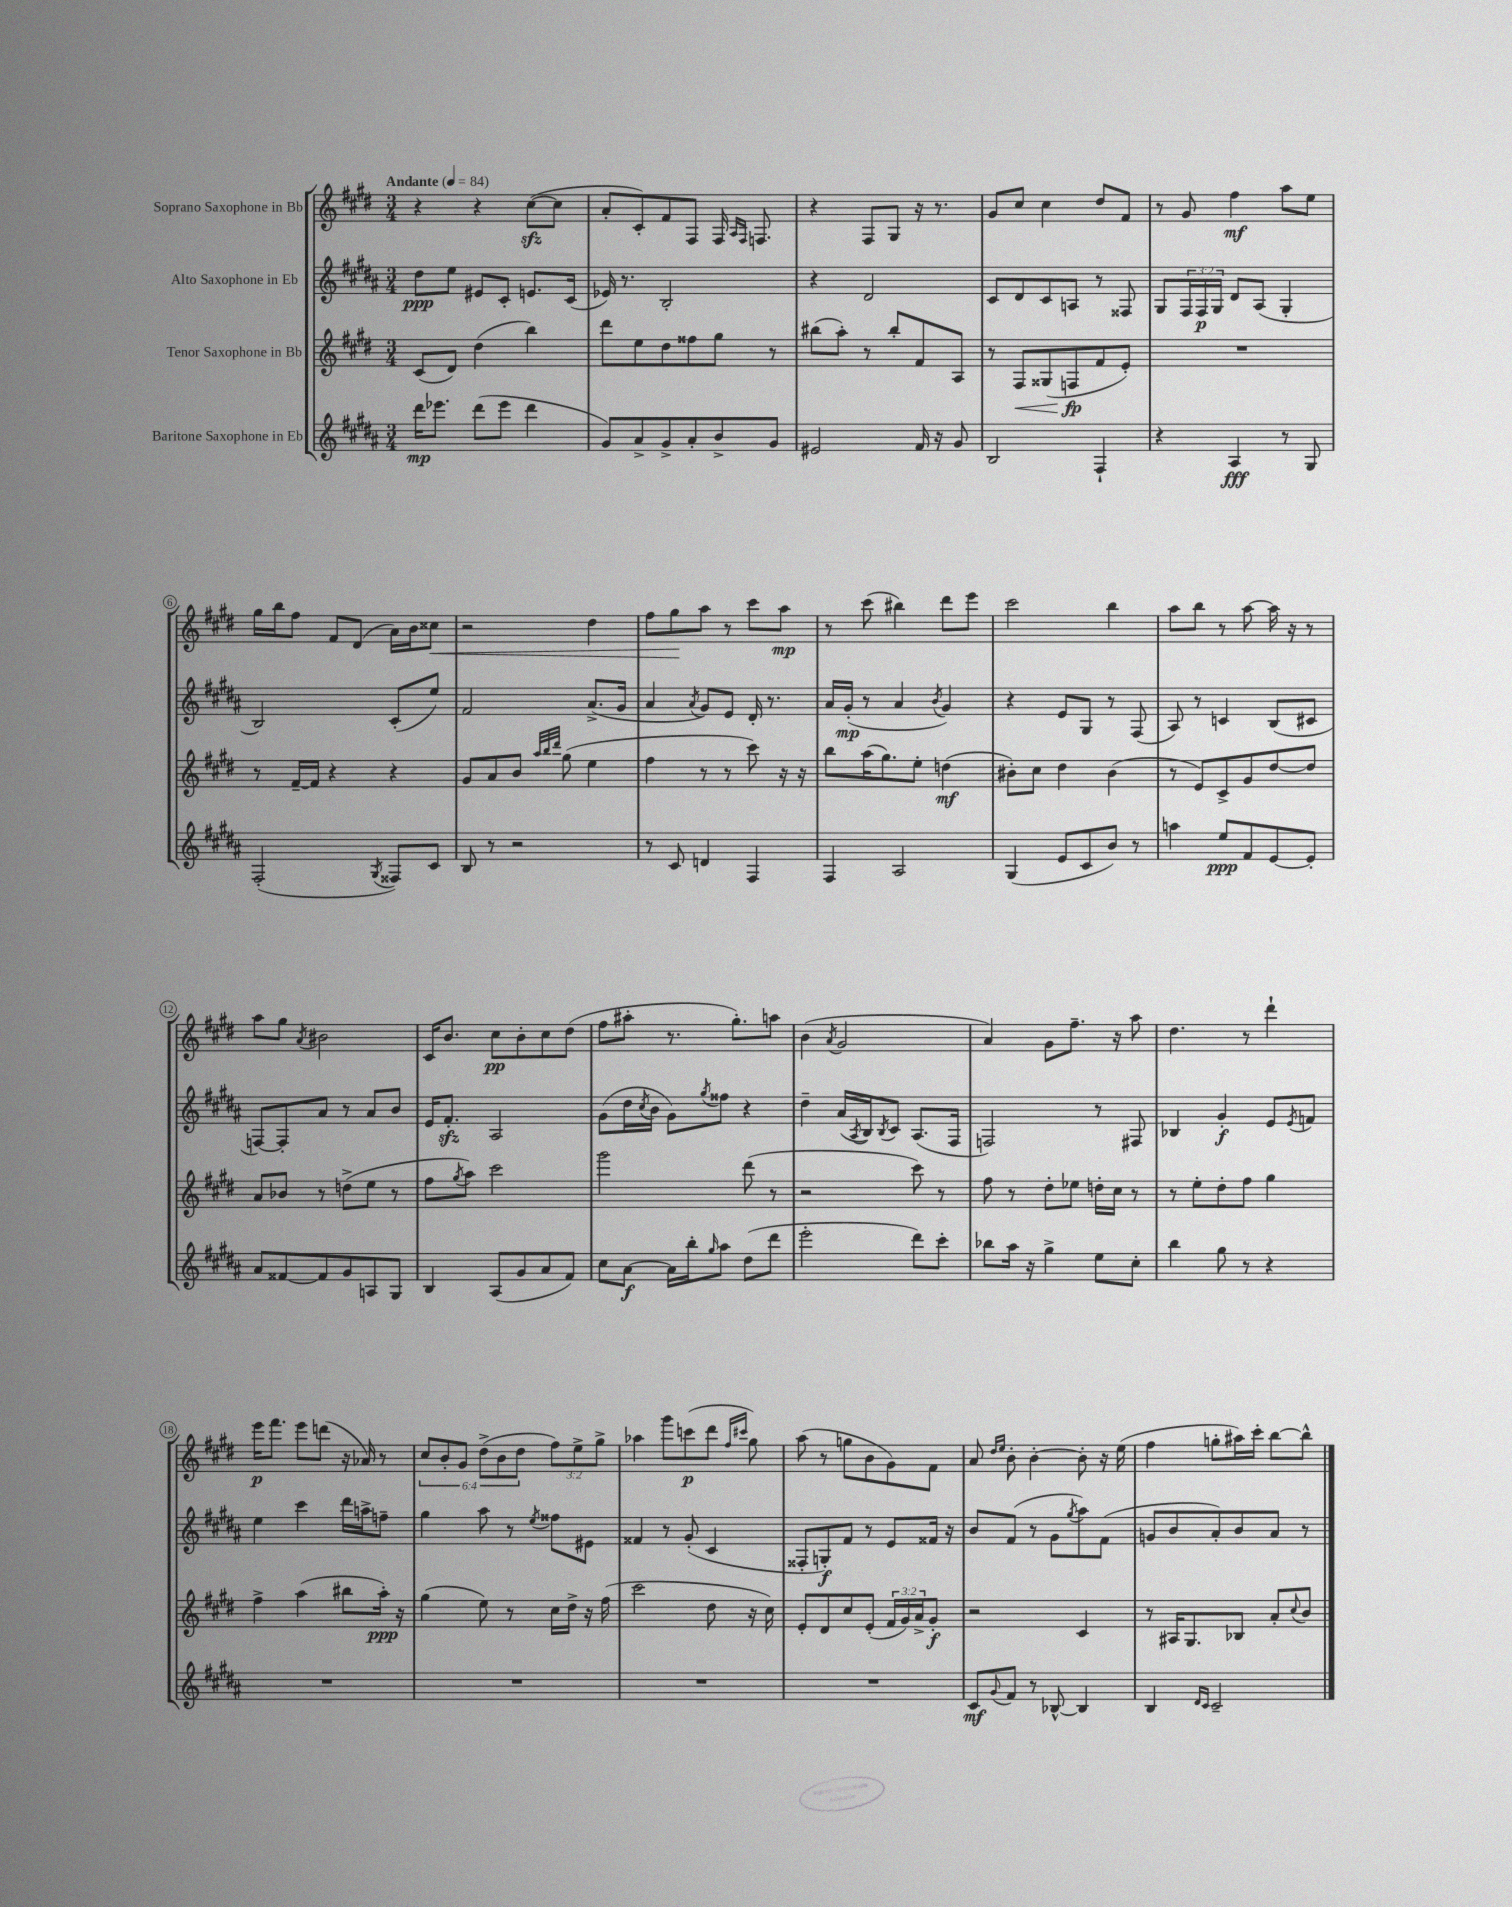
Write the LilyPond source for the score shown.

<<
\new StaffGroup <<
\new Staff = "s0" \with { instrumentName = "Soprano Saxophone in Bb" } {
    \clef treble \key e \major \numericTimeSignature \time 3/4 \override Staff.TupletNumber.text = #tuplet-number::calc-fraction-text \tempo "Andante" 4 = 84
    r4 r4 cis''8~\sfz( cis''8 |
    a'8-. cis'8-.) fis'8 fis8 fis16 \grace { a16 fis16 } f8. |
    r4 fis8 gis8 r16 r8. |
    gis'8 cis''8 cis''4 dis''8 fis'8 |
    r8 gis'8 fis''4\mf a''8 e''8 |
    gis''16 b''16 fis''8 fis'8 dis'8( a'16) b'16 cisis''8\< |
    r2 dis''4 |
    fis''8 gis''8\! a''8 r8 cis'''8 a''8\mp |
    r8 cis'''8( bis''4) dis'''8 e'''8 |
    cis'''2 b''4 |
    a''8 b''8 r8 a''8~ a''16 r16 r8 |
    a''8 gis''8 \acciaccatura { a'8 } bis'2 |
    cis'16 b'8. cis''8\pp b'8-. cis''8 dis''8( |
    fis''8 ais''8-. r8. gis''8.-.) a''8 |
    b'4( \acciaccatura { a'8 } gis'2 |
    a'4) gis'8 fis''8.-- r16 a''8 |
    dis''4. r8 dis'''4-! |
    e'''16\p fis'''8. e'''8 d'''8( r16 aes'16) r8 |
    \tuplet 6/4 { cis''8 b'8-. gis'8 dis''8->( b'8 dis''8 } \tuplet 3/2 { fis''8) e''8-> gis''8-> } |
    aes''4 gis'''8 c'''8\p( dis'''8 \grace { fis''16 cis'''16 } gis''8) |
    a''8( r8 g''8 b'8 gis'8) fis'8 |
    a'8 \grace { dis''16 e''16 } b'8-. b'4~-. b'8-. r16 e''16( |
    fis''4 g''8-. ais''16) cis'''16-. b''8~ b''8-^ \bar "|." |
}
\new Staff = "s1" \with { instrumentName = "Alto Saxophone in Eb" } {
    \clef treble \key b \major \numericTimeSignature \time 3/4 \override Staff.TupletNumber.text = #tuplet-number::calc-fraction-text
    dis''8\ppp e''8 eis'8 cis'8-. e'8. cis'16( |
    ees'16) r8. b2-. |
    r4 dis'2 |
    cis'8 dis'8 cis'8 a8 r8 fisis8 |
    gis8 \tuplet 3/2 { fis16 fis16\p gis16 } dis'8 ais8( gis4-. |
    b2) cis'8-.( e''8) |
    fis'2 ais'8.->( gis'16 |
    ais'4 \acciaccatura { ais'8 } gis'8) e'8 dis'16-. r8. |
    ais'16 gis'16-.\mp( r8 ais'4 \acciaccatura { b'8 } gis'4) |
    r4 e'8 gis8 r8 fis8( |
    ais8) r8 c'4 b8( cis'8 |
    f8~) f8-. ais'8 r8 ais'8 b'8 |
    e'16 fis'8.-.\sfz ais2 |
    gis'8( dis''16 \acciaccatura { cis''8 } b'16 gis'8) \acciaccatura { gis''8 } fisis''8 r4 |
    dis''4-- ais'16( \acciaccatura { ais8 } b16) \acciaccatura { b8 } cis'8 ais8.( fis16 |
    f2) r8 fis8 |
    bes4 gis'4-.\f e'8 \acciaccatura { e'8 } f'8 |
    e''4 cis'''4 dis'''16 a''16-> f''8-- |
    gis''4 ais''8 r8 \acciaccatura { e''8 } fisis''8 eis'8 |
    fisis'4 r8 gis'8-.( cis'4 |
    fisis8-. g8-.\f) fis'8 r8 e'8 fisis'16 r16 |
    b'8 fis'8( r8 gis'8 \acciaccatura { gis''8 } ais''8) fis'8( |
    g'8 b'8 ais'8-.) b'8 ais'8 r8 \bar "|." |
}
\new Staff = "s2" \with { instrumentName = "Tenor Saxophone in Bb" } {
    \clef treble \key e \major \numericTimeSignature \time 3/4 \override Staff.TupletNumber.text = #tuplet-number::calc-fraction-text
    cis'8( dis'8) dis''4( b''4) |
    dis'''8 e''8 dis''8 fisis''8 gis''8 r8 |
    bis''8( a''8-.) r8 bis''8-. fis'8 a8 |
    r8 fis8\< gisis8( f8\fp\! fis'8 e'8-.) |
    R2. |
    r8 fis'16~-- fis'16 r4 r4 |
    gis'8 a'8 b'8 \grace { a''32 b''32 dis'''32 } gis''8( e''4 |
    fis''4 r8 r8 cis'''8) r16 r16 |
    b''8 a''16( gis''8.) e''8-. d''4\mf( |
    bis'8-.) cis''8 dis''4 bis'4( |
    r8 e'8) cis'8-> gis'8 dis''8~ dis''8 |
    a'8 bes'8 r8 d''8->( e''8 r8 |
    fis''8 \acciaccatura { gis''8 } a''8) cis'''2 |
    gis'''2 dis'''8( r8 |
    r2 cis'''8) r8 |
    fis''8 r8 dis''8-. ees''8 d''16-. cis''16 r8 |
    r8 e''8-. dis''8-. fis''8 gis''4 |
    fis''4-> a''4( bis''8 a''16-.\ppp) r16 |
    gis''4( e''8) r8 cis''16 dis''16-> r16 fis''16( |
    cis'''2 dis''8 r16 cis''16) |
    e'8-. dis'8 cis''8 e'8-.( \tuplet 3/2 { fis'16 gis'16) a'16-> } gis'8-.\f |
    r2 cis'4 |
    r8 ais16 gis8. bes8 a'8-. \appoggiatura { cis''8 } b'8 \bar "|." |
}
\new Staff = "s3" \with { instrumentName = "Baritone Saxophone in Eb" } {
    \clef treble \key b \major \numericTimeSignature \time 3/4
    dis'''16\mp ees'''8. dis'''8( ees'''8 dis'''4 |
    gis'8) ais'8-> gis'8-> ais'8-. b'8-> gis'8 |
    eis'2 fis'16 r16 gis'8 |
    b2 fis4-! |
    r4 ais4\fff r8 gis8 |
    fis2-.( \acciaccatura { gis8 } fisis8) cis'8 |
    b8 r8 r2 |
    r8 cis'8 d'4 fis4 |
    fis4 ais2 |
    gis4( e'8 cis'8 b'8) r8 |
    a''4 e''8\ppp fis'8 e'8~ e'8-. |
    ais'8 fisis'8~ fisis'8 gis'8 a8 gis8 |
    b4 ais8( gis'8 ais'8 fis'8) |
    cis''8 ais'8~\f ais'16 b''16-. \grace { gis''16 } ais''8 dis''8( dis'''8 |
    e'''2-. dis'''8) cis'''8-. |
    bes''8 ais''16 r16 gis''4-> e''8 cis''8-. |
    b''4 gis''8 r8 r4 |
    R2. |
    R2. |
    R2. |
    R2. |
    cis'8\mf \appoggiatura { gis'8 } fis'8 r8 bes8~-^ bes4 |
    b4 \grace { dis'16 cis'16 } cis'2-- \bar "|." |
}
>>
>>
\layout { \context { \Score \override BarNumber.stencil = #(make-stencil-circler 0.1 0.3 ly:text-interface::print) } }
